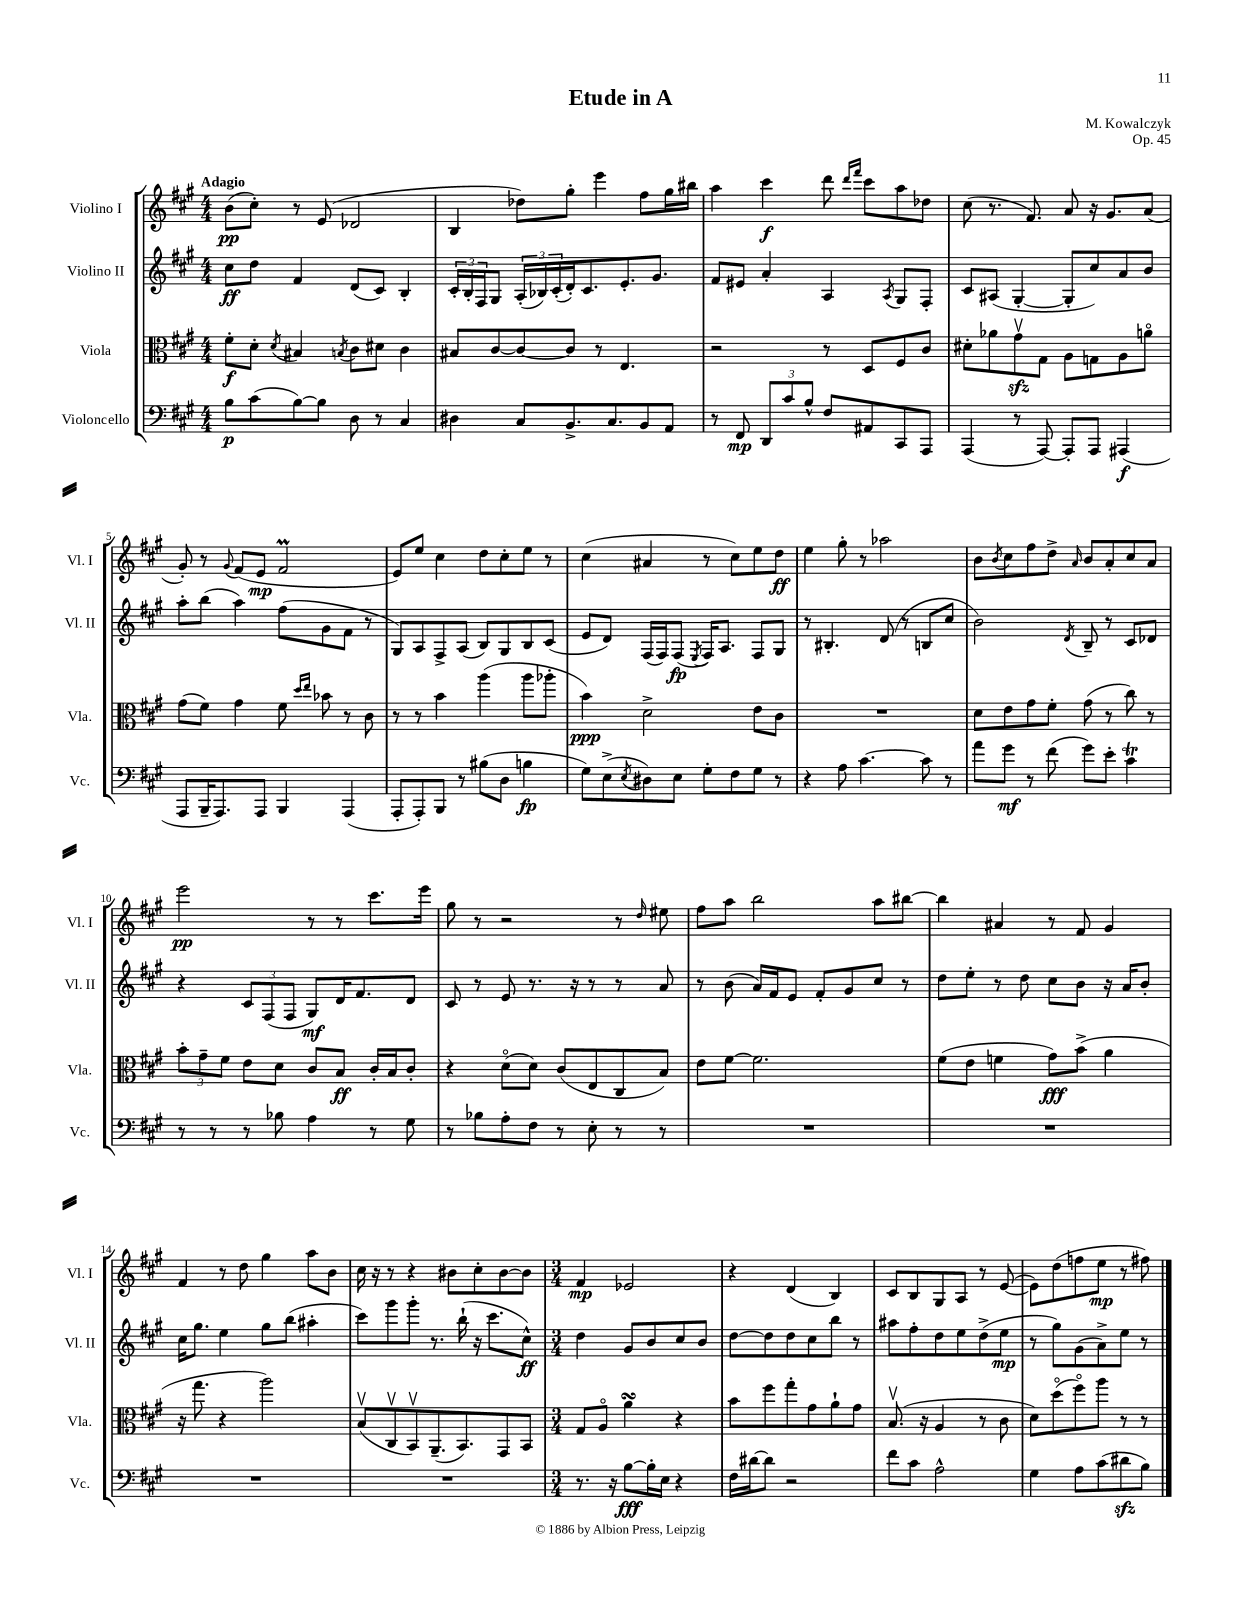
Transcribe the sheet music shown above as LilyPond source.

\header { title = "Etude in A" composer = "M. Kowalczyk" opus = "Op. 45" }
<<
\new StaffGroup <<
\new Staff = "s0" \with { instrumentName = "Violino I" shortInstrumentName = "Vl. I" } {
    \clef treble \key a \major \numericTimeSignature \time 4/4 \tempo "Adagio"
    b'8\pp( cis''8-.) r8 e'8( des'2 |
    b4 des''8) gis''8-. e'''4 fis''8 gis''16 bis''16 |
    a''4 cis'''4\f d'''8 \grace { d'''16 fis'''16 } cis'''8 a''8 des''8 |
    cis''8( r8. fis'8.) a'8 r16 gis'8. a'8( |
    gis'8-.) r8 \appoggiatura { gis'8 } fis'8( e'8\mp fis'2\prall |
    e'8) e''8 cis''4 d''8 cis''8-. e''8 r8 |
    cis''4( ais'4 r8 cis''8) e''8 d''8\ff |
    e''4 gis''8-. r8 aes''2 |
    b'8 \acciaccatura { b'8 } cis''8 fis''8 d''8-> \grace { a'16 } b'8 a'8-. cis''8 a'8 |
    e'''2\pp r8 r8 cis'''8. e'''16 |
    gis''8 r8 r2 r8 \grace { d''16 } eis''8 |
    fis''8 a''8 b''2 a''8 bis''8~ |
    bis''4 ais'4 r8 fis'8 gis'4 |
    fis'4 r8 d''8 gis''4 a''8 b'8 |
    cis''16 r16 r8 r4 bis'8 cis''8-. bis'8~ bis'8 |
    \numericTimeSignature \time 3/4 fis'4\mp ees'2 |
    r4 d'4( b4) |
    cis'8 b8 gis8 a8 r8 e'8~( |
    e'8) d''8( f''8 e''8\mp r8 fis''8) \bar "|." |
}
\new Staff = "s1" \with { instrumentName = "Violino II" shortInstrumentName = "Vl. II" } {
    \clef treble \key a \major \numericTimeSignature \time 4/4
    cis''8\ff d''8 fis'4 d'8( cis'8) b4-. |
    \tuplet 3/2 { cis'16-. b16-. fis16 } gis8 \tuplet 3/2 { a16-.( bes16) cis'16-.( } d'16-.) cis'8. e'8.-. gis'8. |
    fis'8 eis'8 a'4-. a4 \acciaccatura { a8 } gis8 fis8-. |
    cis'8 ais8( gis4~-. gis8-. cis''8) a'8 b'8 |
    a''8-. b''8( a''4) fis''8( gis'8 fis'8 r8 |
    gis8) a8 fis8-> a8( b8) gis8 b8 cis'8( |
    e'8 d'8) fis16( fis16) fis8\fp( \acciaccatura { e8 } fis16) a8. fis8 gis8 |
    r8 bis4.-. d'8( r8 b8 cis''8 |
    b'2) \acciaccatura { d'8 } b8-- r8 cis'8 des'8 |
    r4 \tuplet 3/2 { cis'8 fis8( fis8 } gis8\mf) d'16 fis'8. d'8 |
    cis'8 r8 e'8 r8. r16 r8 r8 a'8 |
    r8 b'8( a'16) fis'16 e'8 fis'8-. gis'8 cis''8 r8 |
    d''8 e''8-. r8 d''8 cis''8 b'8 r16 a'16 b'8-. |
    cis''16 gis''8. e''4 gis''8 b''8( ais''4-. |
    cis'''8) gis'''8 gis'''8-. r8. b''16-!( r16 cis'''8. cis''8-^\ff) |
    \numericTimeSignature \time 3/4 d''4 gis'8 b'8 cis''8 b'8 |
    d''8~ d''8 d''8 cis''8 b''8 r8 |
    ais''8 fis''8-. d''8 e''8 d''8->( e''8\mp |
    r8 gis''8) gis'8( a'8->) e''8 r8 \bar "|." |
}
\new Staff = "s2" \with { instrumentName = "Viola" shortInstrumentName = "Vla." } {
    \clef alto \key a \major \numericTimeSignature \time 4/4
    fis'8-.\f d'8-. \acciaccatura { d'8 } bis4 \acciaccatura { b8 } cis'8 dis'8 cis'4 |
    bis8 cis'8~ cis'8~ cis'8 r8 e4. |
    r2 r8 d8 fis8 cis'8 |
    dis'8-. aes'8 gis'8\upbow\sfz gis8 a8 g8 a8 a'8\flageolet |
    gis'8( fis'8) gis'4 fis'8 \grace { d''16 e''16 } bes'8 r8 cis'8 |
    r8 r8 b'4 a''4( a''8 aes''8-. |
    b'4\ppp) d'2-> e'8 cis'8 |
    R1 |
    d'8 e'8 gis'8 fis'8-. gis'8( r8 cis''8) r8 |
    \tuplet 3/2 { b'8-. gis'8-- fis'8 } e'8 d'8 cis'8 b8\ff cis'16-. b16 cis'8-. |
    r4 d'8\flageolet( d'8) cis'8( e8 cis8 b8) |
    e'8 fis'8~ fis'2. |
    fis'8( e'8 f'4 gis'8\fff) b'8->( a'4 |
    r16 gis''8. r4 a''2) |
    b8\upbow( cis8\upbow b,8\upbow) a,8.--( b,8.) gis,8 b,8 |
    \numericTimeSignature \time 3/4 gis8 a8\flageolet a'4\turn r4 |
    b'8 fis''8 gis''8-. gis'8 a'8-! gis'8 |
    b8.\upbow( r16 a4 r8 cis'8 |
    d'8) d''8\flageolet( fis''8\flageolet) a''8 r8 r8 \bar "|." |
}
\new Staff = "s3" \with { instrumentName = "Violoncello" shortInstrumentName = "Vc." } {
    \clef bass \key a \major \numericTimeSignature \time 4/4
    b8\p cis'8( b8~) b8 d8 r8 cis4 |
    dis4 cis8 b,8.-> cis8. b,8 a,8 |
    r8 fis,8\mp \tuplet 3/2 { d,8 cis'8 b8-^ } fis8 ais,8 cis,8 a,,8 |
    a,,4( r8 a,,8~) a,,8-. a,,8 ais,,4\f( |
    a,,8 b,,16-- a,,8.) a,,8 b,,4 a,,4( |
    a,,8-. a,,8-.) b,,8 r8 bis8( d8 b4\fp |
    gis8) e8->( \acciaccatura { e8 } dis8) e8 gis8-. fis8 gis8 r8 |
    r4 a8 cis'4.~ cis'8 r8 |
    a'8 gis'8\mf r8 fis'8( gis'8) e'8-. cis'4\trill |
    r8 r8 r8 bes8 a4 r8 gis8 |
    r8 bes8 a8-. fis8 r8 e8-. r8 r8 |
    R1 |
    R1 |
    R1 |
    R1 |
    \numericTimeSignature \time 3/4 r8. r16 b8~\fff b16-. e16 r4 |
    fis16 dis'16~ dis'8 r2 |
    fis'8 cis'8 a2-^ |
    gis4 a8 cis'8( dis'8\sfz b8) \bar "|." |
}
>>
>>
